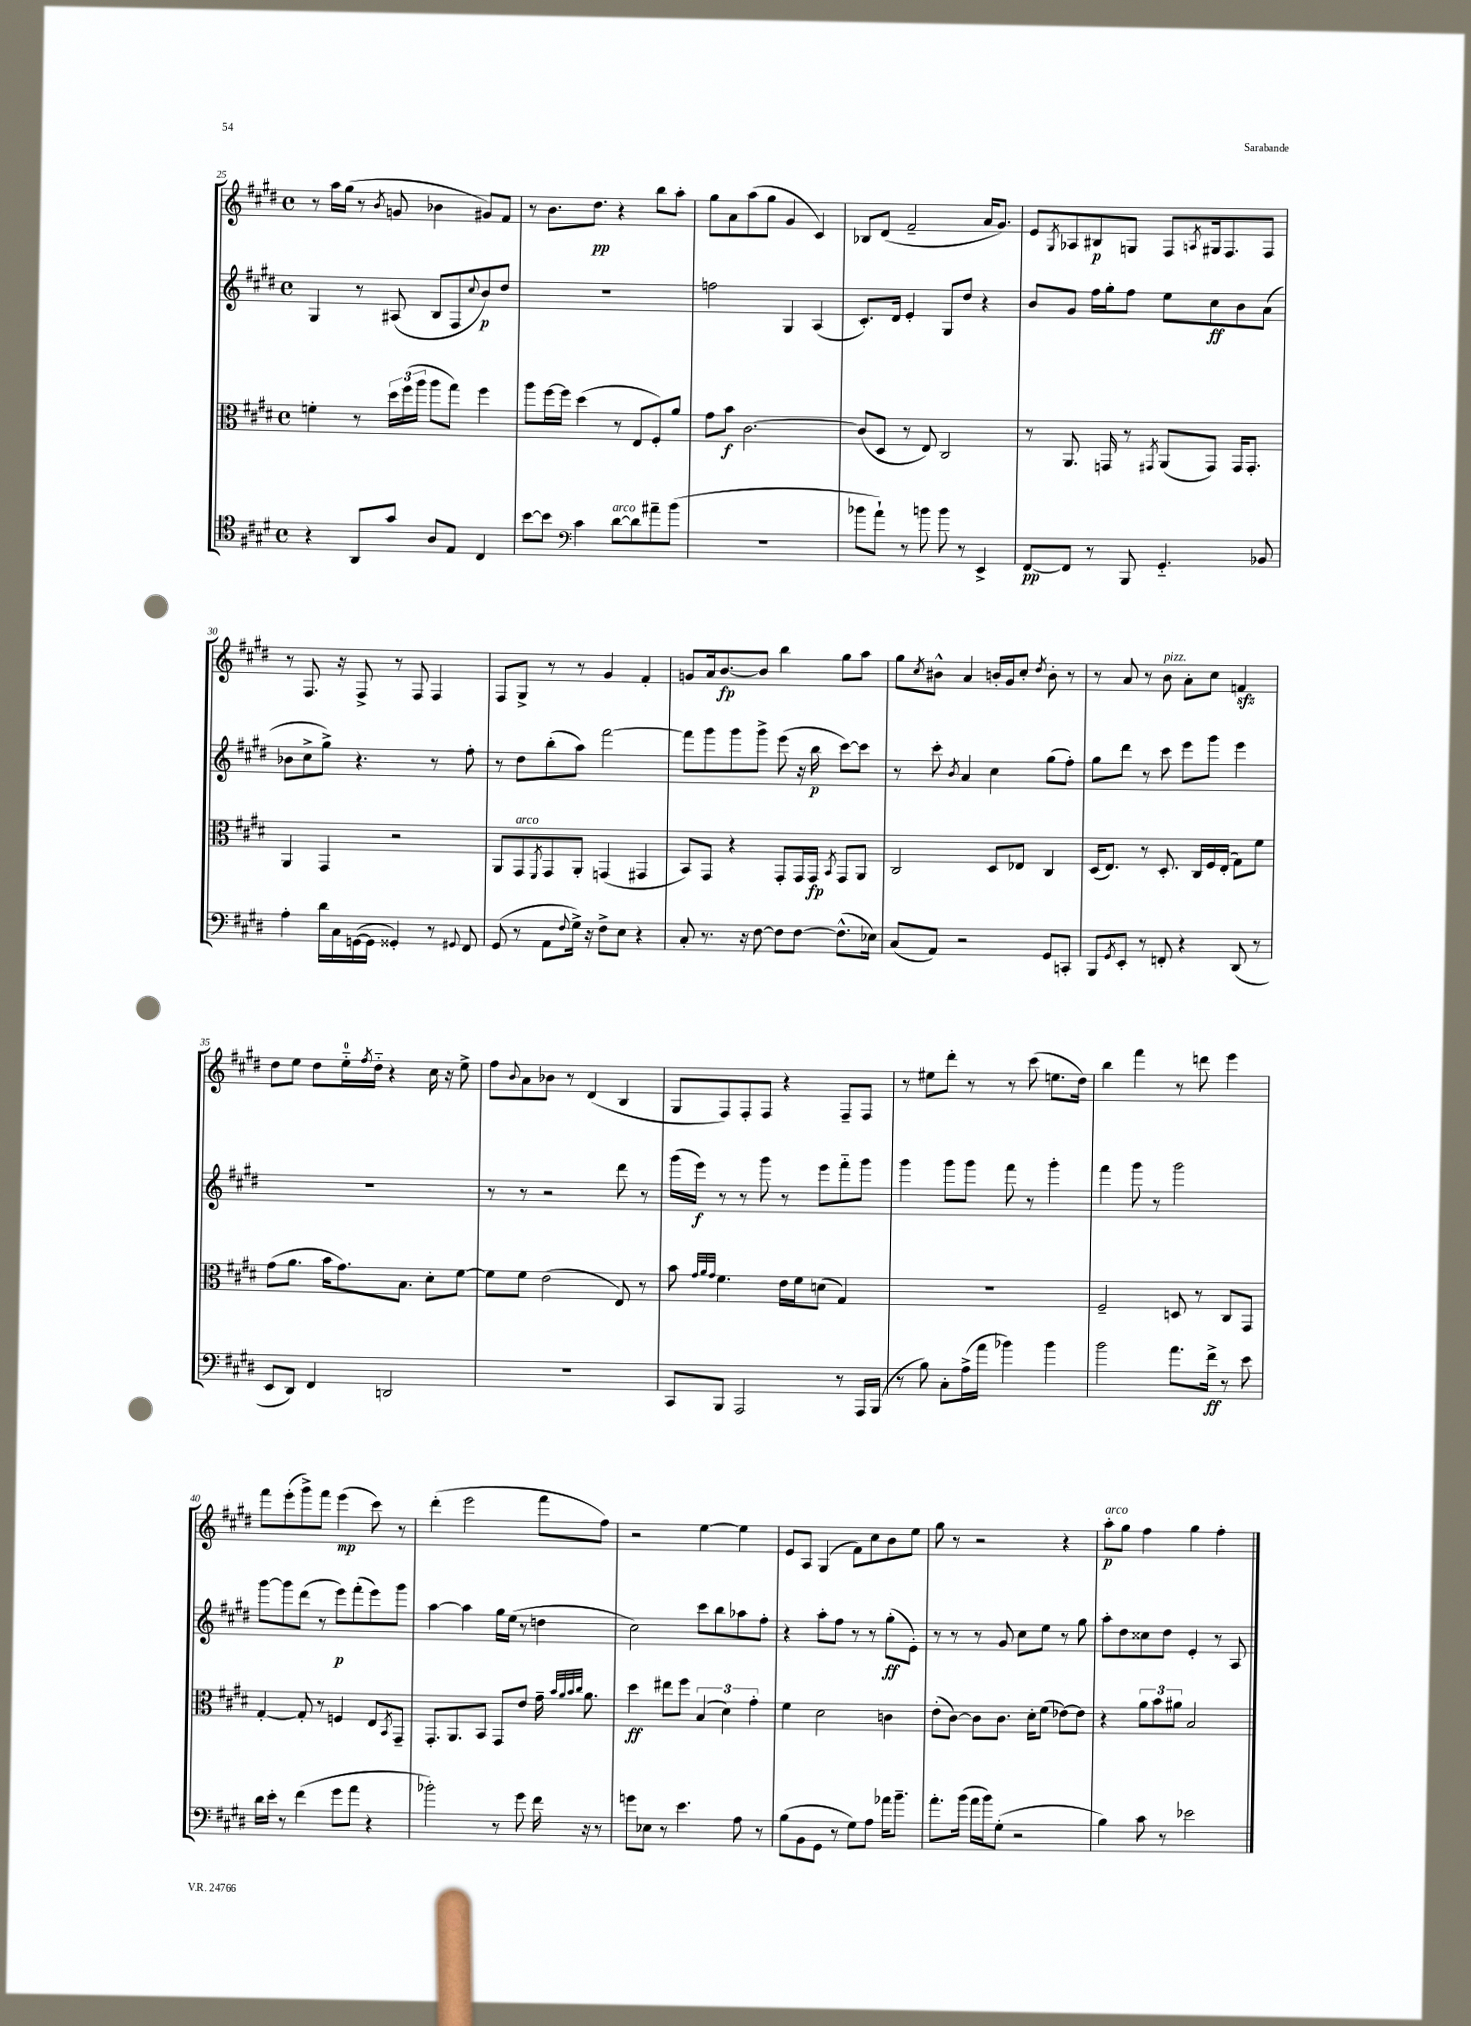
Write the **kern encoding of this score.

**kern	**dynam	**kern	**dynam	**kern	**dynam	**kern	**dynam
*part4	*part4	*part3	*part3	*part2	*part2	*part1	*part1
*staff4	*staff4	*staff3	*staff3	*staff2	*staff2	*staff1	*staff1
*clefC4	*	*clefC3	*	*clefG2	*	*clefG2	*
*k[f#c#g#d#]	*	*k[f#c#g#d#]	*	*k[f#c#g#d#]	*	*k[f#c#g#d#]	*
*M4/4	*	*M4/4	*	*M4/4	*	*M4/4	*
*met(c)	*	*met(c)	*	*met(c)	*	*met(c)	*
=25	=25	=25	=25	=25	=25	=25	=25
4r	.	4fn'\	.	4G#/	.	8r	.
.	.	.	.	.	.	16aa\LL	.
.	.	.	.	.	.	(16gg#\JJ	.
8AA/L	.	8r	.	8r	.	8r	.
.	.	.	.	.	.	8qb/	.
8g#/J	.	24dd#\LL	.	(8A#X/	.	8gn/	.
.	.	(24ff#\	.	.	.	.	.
.	.	24aa\JJ	.	.	.	.	.
8A/L	.	8aa\L	.	8B/L	.	4b-X\	.
8E/J	.	8gg#\J)	.	8F#/	.	.	.
.	.	.	.	8qqcc#/	.	.	.
4C#/	.	4ff#\	.	8b/)	p	8g#X/L)	.
.	.	.	.	8dd#/J	.	8f#/J	.
=26	=26	=26	=26	=26	=26	=26	=26
[8b\L	.	8aa\L	.	1r	.	8r	.
8b\J]	.	[16ff#\L	.	.	.	8.b\L	.
.	.	16ff#\JJ]	.	.	.	.	.
*clefF4	*	*	*	*	*	*	*
4c#\	.	(4dd#\	.	.	.	.	.
.	.	.	.	.	.	8.dd#\J	pp
!LO:TX:a:i:t=arco	!	!	!	!	!	!	!
[8d#\L	.	8r	.	.	.	4r	.
8d#\]	.	8E/L	.	.	.	.	.
8a#X~\	.	8F#'/)	.	.	.	8bb\L	.
(8b\J	.	8a/J	.	.	.	8aa'\J	.
=27	=27	=27	=27	=27	=27	=27	=27
1r	.	8g#\L	.	2ffn\	.	8gg#\L	.
.	.	8b\J	f	.	.	8a\	.
.	.	[2.c#\	.	.	.	(8aa\	.
.	.	.	.	.	.	8gg#\J	.
.	.	.	.	4G#/	.	4g#/	.
.	.	.	.	(4A/	.	4c#/)	.
=28	=28	=28	=28	=28	=28	=28	=28
8b-X\L	.	(8c#/L]	.	8.c#'/L)	.	8B-X/L	.
8a`\J)	.	8D#/J	.	.	.	(8d#/J	.
.	.	.	.	16d#/Jk	.	.	.
8r	.	8r	.	4e'/	.	2f#~/	.
8bn\	.	8E/)	.	.	.	.	.
8b\	.	2C#/	.	8G#/L	.	.	.
8r	.	.	.	8dd#/J	.	.	.
4EE^/	.	.	.	4r	.	16a/KL	.
.	.	.	.	.	.	8.g#/J)	.
=29	=29	=29	=29	=29	=29	=29	=29
[8FF#/L	pp	8r	.	8b/L	.	8e/L	.
.	.	.	.	.	.	8qG#/	.
8FF#/J]	.	8.AA/	.	8g#/J	.	8A-X/	.
8r	.	.	.	16ff#\LL	.	8B#X/	p
.	.	16GGn/	.	16gg#'\J	.	.	.
8BBB/	.	8r	.	8ff#\J	.	8Gn/J	.
.	.	8qGG#X/	.	.	.	.	.
4.GG#/	.	(8AA/L	.	8ee\L	.	8F#/L	.
.	.	.	.	.	.	8qAn/	.
.	.	8GG#/J)	.	8cc#\	ff	16G#X/k	.
.	.	.	.	.	.	8.F#/	.
.	.	16GG#/KL	.	8b\	.	.	.
.	.	8.GG#'/J	.	.	.	.	.
8BB-X/	.	.	.	(8a\J	.	8F#/J	.
!!LO:LB:g=z
=30	=30	=30	=30	=30	=30	=30	=30
4A'\	.	4AA/	.	8b-X\L	.	8r	.
.	.	.	.	8cc#^\	.	8.F#/	.
16d#\LL	.	4GG#/	.	8gg#^\J)	.	.	.
16C#\	.	.	.	.	.	16r	.
([16GGn\	.	.	.	4.r	.	8F#^/	.
16GG\JJ]	.	.	.	.	.	.	.
4GG##X'/)	.	2r	.	.	.	8r	.
.	.	.	.	.	.	8F#/	.
8r	.	.	.	8r	.	4F#/	.
8qqGG#X/	.	.	.	.	.	.	.
8FF#/	.	.	.	8ff#'\	.	.	.
=31	=31	=31	=31	=31	=31	=31	=31
(8GG#/	.	8AA/L	.	8r	.	8F#/L	.
!	!	!LO:TX:a:i:t=arco	!	!	!	!	!
8r	.	8GG#/	.	8dd#\L	.	8G#^/J	.
.	.	8qFF#/	.	.	.	.	.
8AA\L	.	8GG#/	.	(8bb'\	.	8r	.
8qqF#/	.	.	.	.	.	.	.
16G#^\Jk)	.	8AA'/J	.	8aa\J)	.	8r	.
16r	.	.	.	.	.	.	.
8F#^\L	.	(4GGn/	.	[2fff#\	.	4g#/	.
8E\J	.	.	.	.	.	.	.
4r	.	4GG#X/	.	.	.	4f#'/	.
=32	=32	=32	=32	=32	=32	=32	=32
8C#'/	.	8BB/L)	.	8fff#\L]	.	8gn/L	.
8.r	.	8GG#/J	.	8ggg#\	.	16a/k	.
.	.	.	.	.	.	[8.b/	fp
.	.	4r	.	8ggg#\	.	.	.
16r	.	.	.	.	.	.	.
[8F#\	.	.	.	8ggg#^\J	.	8b/J]	.
8F#\L]	.	8GG#'/L	.	(8eee\	.	4bb\	.
[8F#\J	.	16GG#/L	.	16r	.	.	.
.	.	16GG#/JJ	fp	16bb\	p	.	.
.	.	8qBB/	.	.	.	.	.
(8.F#^^\L]	.	8GG#/L	.	[8ccc#\L)	.	8gg#\L	.
.	.	8AA/J	.	8ccc#\J]	.	8aa\J	.
16E-X\Jk)	.	.	.	.	.	.	.
=33	=33	=33	=33	=33	=33	=33	=33
(8C#/L	.	2C#/	.	8r	.	8gg#\L	.
.	.	.	.	.	.	8qcc#/	.
8AA/J)	.	.	.	8ccc#'\	.	8b#X^^\J	.
.	.	.	.	8qb/	.	.	.
2r	.	.	.	4a/	.	4a/	.
.	.	8D#/L	.	4cc#\	.	16bn'/LL	.
.	.	.	.	.	.	16g#/J	.
.	.	8E-X/J	.	.	.	8cc#'/J	.
.	.	.	.	.	.	8qdd#/	.
8GG#/L	.	4C#/	.	(8gg#\L	.	8b'\	.
8CCn'/J	.	.	.	8ff#'\J)	.	8r	.
=34	=34	=34	=34	=34	=34	=34	=34
8BBB/L	.	(16D#/KL	.	8gg#\L	.	8r	.
.	.	8.E/J)	.	.	.	.	.
8qGG#/	.	.	.	.	.	.	.
8EE'/J	.	.	.	8ddd#\J	.	8a/	.
8r	.	8r	.	8r	.	8r	.
!	!	!	!	!	!	!LO:TX:a:i:t=pizz.	!
8FFn'/	.	8.D#'/	.	8ccc#\	.	8b\	.
4r	.	.	.	8eee\L	.	8a'\L	.
.	.	16C#/LL	.	.	.	.	.
.	.	16F#/	.	8ggg#\J	.	8cc#\J	.
.	.	(16E'/JJ	.	.	.	.	.
(8DD#/	.	8G#\L)	.	4eee\	.	4fnzz/	.
8r	.	8f#\J	.	.	.	.	.
!!LO:LB:g=z
=35	=35	=35	=35	=35	=35	=35	=35
8EE/L	.	(8g#\L	.	1r	.	8dd#\L	.
8DD#/J)	.	8.a\J	.	.	.	8ee\J	.
4FF#/	.	.	.	.	.	8dd#\L	.
.	.	16b\KL	.	.	.	.	.
.	.	8.g#\)	.	.	.	16ee\L	.
.	.	.	.	.	.	8qff#/	.
.	.	.	.	.	.	16dd#\JJ	.
2DDn/	.	.	.	.	.	4r	.
.	.	8.B\J	.	.	.	.	.
.	.	8d#'\L	.	.	.	16cc#\	.
.	.	.	.	.	.	16r	.
.	.	[8f#\J	.	.	.	8ee^\	.
=36	=36	=36	=36	=36	=36	=36	=36
1r	.	8f#\L]	.	8r	.	8ff#\L	.
.	.	.	.	.	.	8qqb/	.
.	.	8f#\J	.	8r	.	8a\	.
.	.	(2e\	.	2r	.	8b-X\J	.
.	.	.	.	.	.	8r	.
.	.	.	.	.	.	(4d#/	.
.	.	8E/)	.	8ddd#\	.	4B/	.
.	.	8r	.	8r	.	.	.
=37	=37	=37	=37	=37	=37	=37	=37
8CC#/L	.	8b\	.	(16ggg#\LL	.	8G#/L	.
.	.	.	.	16eee\JJ)	f	.	.
.	.	32qqg#/LLL	.	.	.	.	.
.	.	32qqa/	.	.	.	.	.
.	.	32qqg#/JJJ	.	.	.	.	.
8BBB/J	.	4.f#\	.	8r	.	8F#/)	.
2AAA/	.	.	.	8r	.	8F#'/	.
.	.	.	.	8ggg#\	.	8F#/J	.
.	.	16e\LL	.	8r	.	4r	.
.	.	16f#\J	.	.	.	.	.
.	.	(8dn\J	.	8eee\L	.	.	.
8r	.	4G#/)	.	8fff#\	.	8F#~/L	.
16AAA/LL	.	.	.	8ggg#\J	.	8F#/J	.
(16BBB/JJ	.	.	.	.	.	.	.
=38	=38	=38	=38	=38	=38	=38	=38
8r	.	1r	.	4ggg#\	.	8r	.
8B\)	.	.	.	.	.	8ee#X\L	.
8C#'\L	.	.	.	8ggg#\L	.	8ddd#'\J	.
(16A^\L	.	.	.	8ggg#\J	.	8r	.
16a\JJ	.	.	.	.	.	.	.
4b-X\)	.	.	.	8fff#\	.	8r	.
.	.	.	.	8r	.	(8ccc#\	.
4b-\	.	.	.	4ggg#'\	.	8.een\L	.
.	.	.	.	.	.	16dd#\Jk)	.
=39	=39	=39	=39	=39	=39	=39	=39
2b\	.	2F#~/	.	4fff#\	.	4bb\	.
.	.	.	.	8ggg#\	.	4fff#\	.
.	.	.	.	8r	.	.	.
8.a\L	.	8Dn/	.	2ggg#\	.	8r	.
.	.	8r	.	.	.	8dddn\	.
16f#^\Jk	ff	.	.	.	.	.	.
8r	.	8C#/L	.	.	.	4eee\	.
8e\	.	8GG#/J	.	.	.	.	.
!!LO:LB:g=z
=40	=40	=40	=40	=40	=40	=40	=40
16d#\LL	.	[4G#'/	.	[8ggg#\L	.	8fff#\L	.
16e'\JJ	.	.	.	.	.	.	.
8r	.	.	.	8ggg#\]	.	(8eee'\	.
(4f#\	.	8G#'/]	.	(8ddd#\J	.	8ggg#^\)	.
.	.	8r	.	8r	.	8fff#\J	.
8g#\L	.	4Fn/	.	8eee\L)	p	(4eee\	mp
8a\J	.	.	.	(8fff#'\	.	.	.
4r	.	8E/L	.	8eee\)	.	8ccc#\)	.
.	.	8qBB/	.	.	.	.	.
.	.	8GG#~/J	.	8ggg#\J	.	8r	.
=41	=41	=41	=41	=41	=41	=41	=41
2b-X'\)	.	8.GG#'/L	.	[4aa\	.	(4ddd#'\	.
.	.	8.AA/	.	.	.	.	.
.	.	.	.	4aa\]	.	2eee\	.
.	.	8BB/J	.	.	.	.	.
8r	.	8GG#/L	.	16gg#\LL	.	.	.
.	.	.	.	(16ee\JJ	.	.	.
8g#\	.	8e/J	.	8r	.	.	.
16f#\	.	16g#~\	.	4ddn\	.	8fff#\L	.
.	.	32qqb/LLL	.	.	.	.	.
.	.	32qqa/	.	.	.	.	.
.	.	32qqb/	.	.	.	.	.
.	.	32qqcc#/JJJ	.	.	.	.	.
16r	.	8.a\	.	.	.	.	.
8r	.	.	.	.	.	8ff#\J)	.
=42	=42	=42	=42	=42	=42	=42	=42
8gn\L	.	4dd#\	ff	2cc#\)	.	2r	.
8E-X\J	.	.	.	.	.	.	.
8r	.	8ee#X\L	.	.	.	.	.
4.e\	.	8ff#\J	.	.	.	.	.
.	.	(6B/	.	8ccc#\L	.	[4ee\	.
.	.	.	.	8bb\	.	.	.
.	.	6d#\)	.	.	.	.	.
8A\	.	.	.	8aa-X\	.	4ee\]	.
.	.	6g#'\	.	.	.	.	.
8r	.	.	.	8ff#'\J	.	.	.
=43	=43	=43	=43	=43	=43	=43	=43
(8B\L	.	4f#\	.	4r	.	8e/L	.
8BB\	.	.	.	.	.	8A/J	.
8GG#\J	.	2d#\	.	8aa'\L	.	(4G#/	.
8r	.	.	.	8ff#\J	.	.	.
8G#\L)	.	.	.	8r	.	8f#\L)	.
8A\J	.	.	.	8r	.	8cc#\	.
16a-X\KL	.	4cn\	.	(8gg#'\L	ff	8b\	.
8.b~\J	.	.	.	.	.	.	.
.	.	.	.	8e'\J)	.	8ee\J	.
=44	=44	=44	=44	=44	=44	=44	=44
8.a'\L	.	(8e'\L	.	8r	.	8gg#\	.
.	.	[8c#\J)	.	8r	.	8r	.
(16b\Jk	.	.	.	.	.	.	.
16a\LL	.	8c#\L]	.	8r	.	2r	.
16b\J)	.	.	.	.	.	.	.
(8G#'\J	.	8.c#\J	.	8g#/	.	.	.
2r	.	.	.	8cc#\L	.	.	.
.	.	16d#'\KL	.	.	.	.	.
.	.	(8f#\J	.	8ee\J	.	.	.
.	.	[8e-X\L)	.	8r	.	4r	.
.	.	8e-\J]	.	8gg#\	.	.	.
=45	=45	=45	=45	=45	=45	=45	=45
!	!	!	!	!	!	!LO:TX:a:i:t=arco	!
4B\)	.	4r	.	8aa'\L	.	8aa'\L	p
.	.	.	.	8dd#\	.	8gg#\J	.
8c#\	.	12a\L	.	8cc##X\	.	4ff#\	.
.	.	12b\	.	.	.	.	.
8r	.	.	.	8dd#\J	.	.	.
.	.	12a#X\J	.	.	.	.	.
2e-X\	.	2B/	.	4e'/	.	4gg#\	.
.	.	.	.	8r	.	4ff#'\	.
.	.	.	.	8A/	.	.	.
==	==	==	==	==	==	==	==
*-	*-	*-	*-	*-	*-	*-	*-
